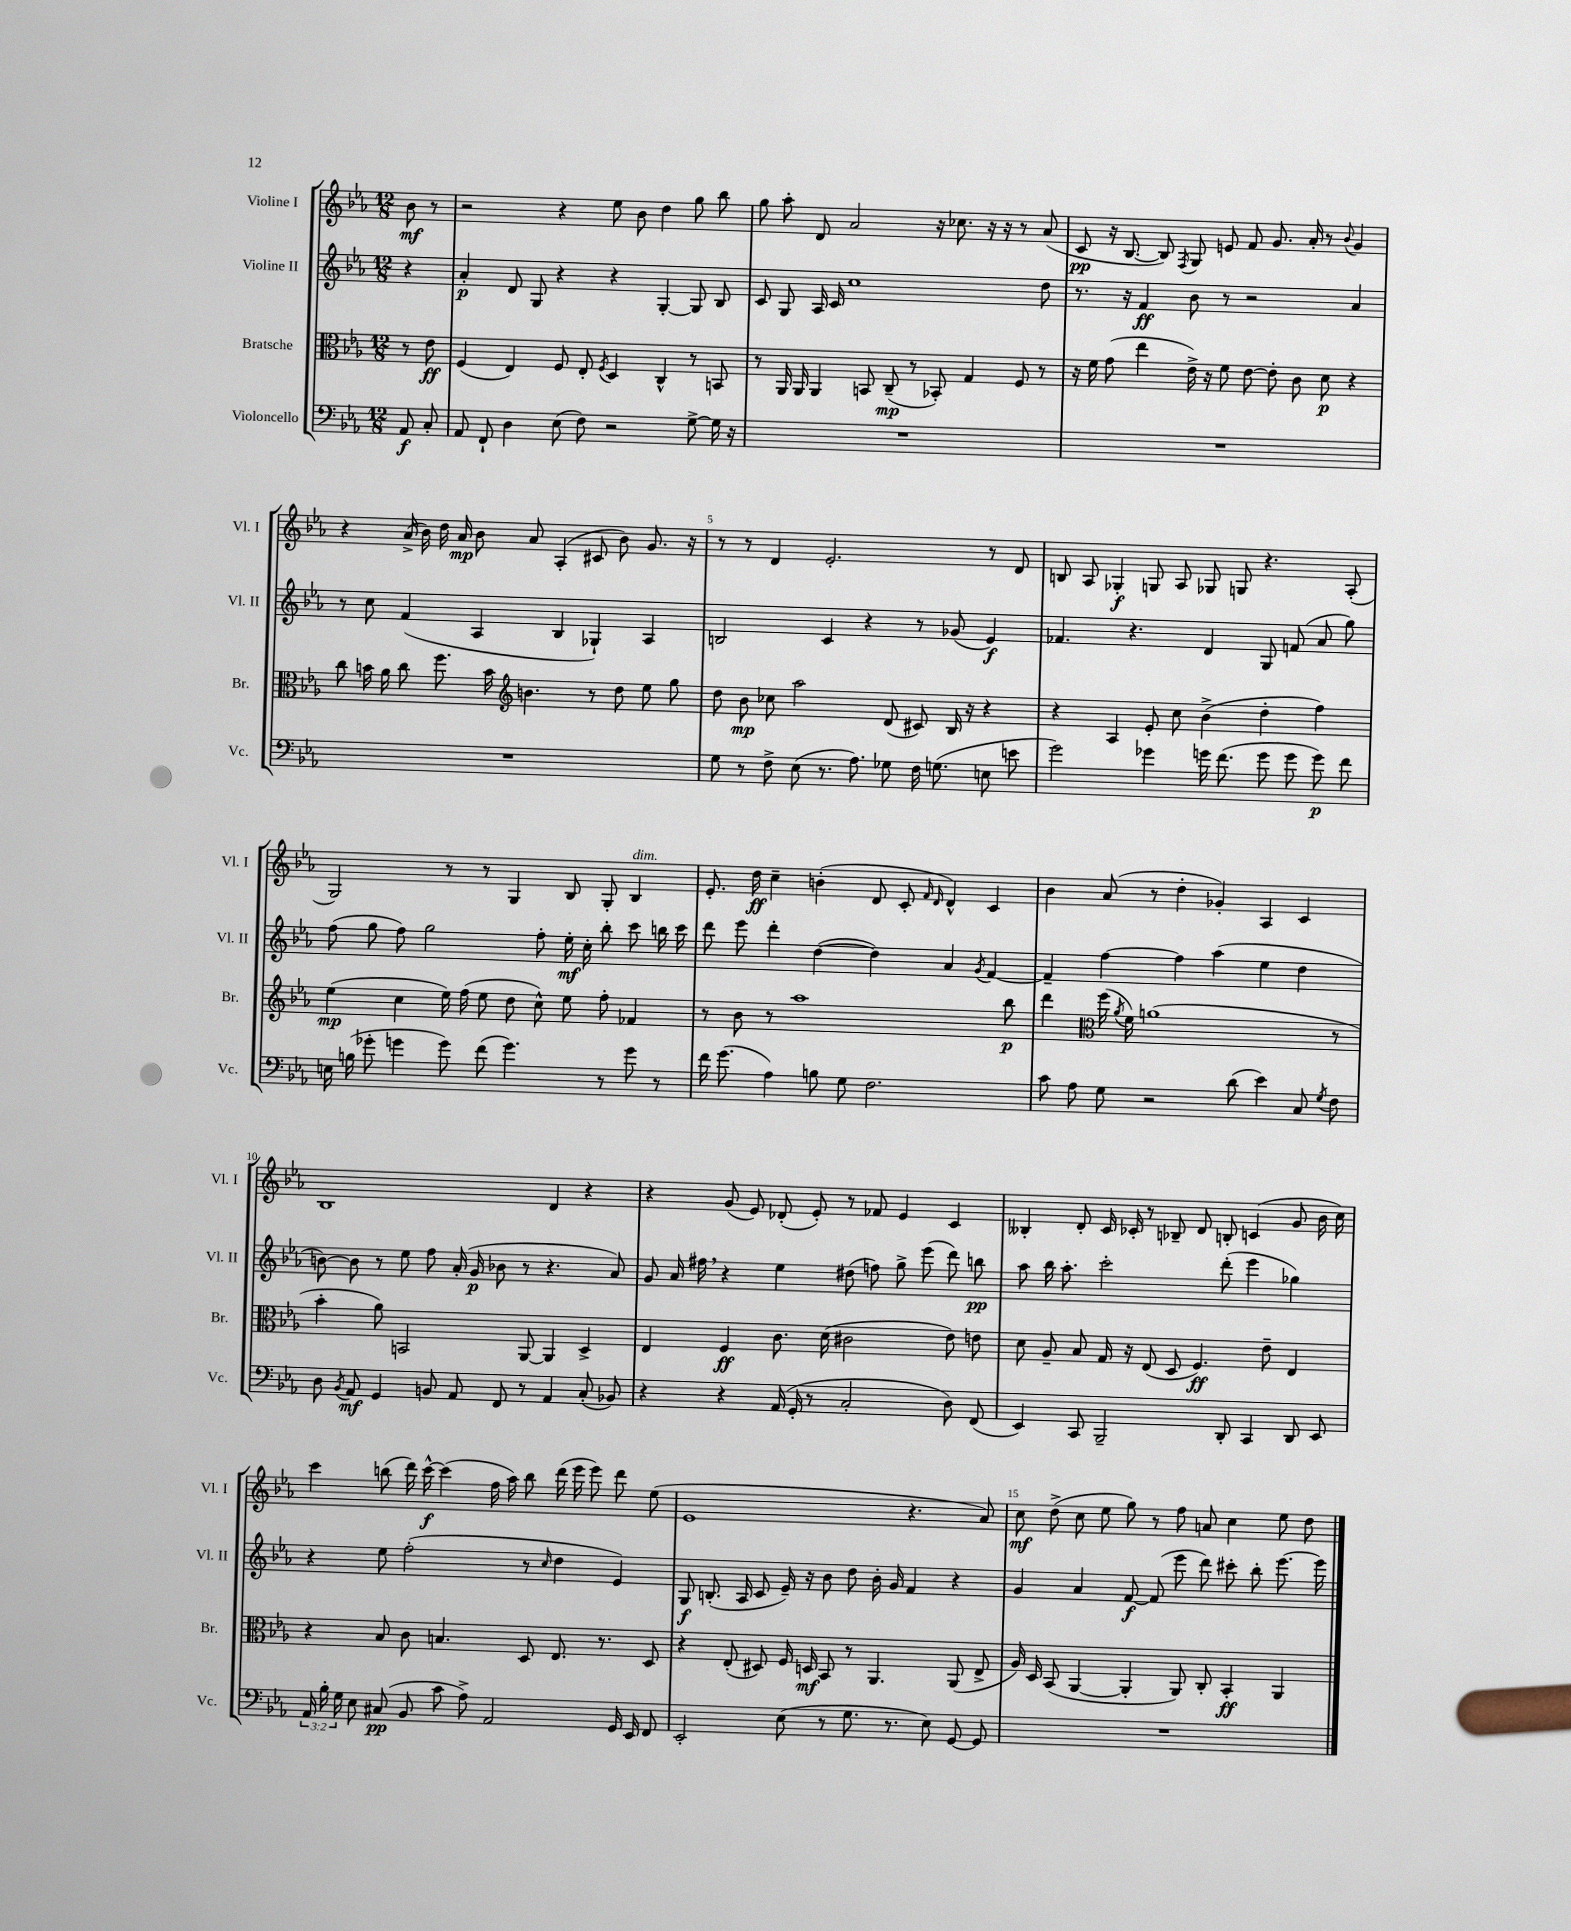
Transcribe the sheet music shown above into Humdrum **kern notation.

**kern	**kern	**kern	**kern
*staff4	*staff3	*staff2	*staff1
*clefF4	*clefC3	*clefG2	*clefG2
*k[b-e-a-]	*k[b-e-a-]	*k[b-e-a-]	*k[b-e-a-]
*M12/8	*M12/8	*M12/8	*M12/8
8AA-/	8r	4r	8b-\
8C'/	8e-\	.	8r
=	=	=	=
8AA-/	(4F/	4a-'/	2r
8FF`/	.	.	.
4D\	4E-/)	8d/	.
.	.	8G/	.
(8E-\	8F/	4r	4r
8F\)	8E-'/	.	.
.	8qF/	.	.
2r	4D/	4r	8ee-\
.	.	.	8b-\
.	4C^^/	[4G'/	4dd\
[8G^\	8r	8G/]	8gg\
16G\]	8BB/	8B-/	8bb-\
16r	.	.	.
=	=	=	=
1.r	8r	8c/	8gg\
.	16AA-/	8G/	8aa-'\
.	16AA-/	.	.
.	4AA-/	16A-/	8d/
.	.	16c/	.
.	.	1cc	2a-/
.	8BB/	.	.
.	(8C~/	.	.
.	8r	.	.
.	8BB-'/)	.	16r
.	.	.	8.cc-\
.	4G/	.	.
.	.	.	16r
.	.	.	16r
.	8F/	.	8r
.	8r	8dd\	(8a-/
=	=	=	=
1.r	16r	8.r	8c/
.	16f\	.	.
.	(8g\	.	16r
.	.	16r	[8.B-/
.	4ee-\	4f/	.
.	.	.	8B-/])
.	.	.	8qF/
.	16e-^\)	8b-\	8G/
.	16r	.	.
.	8f\	8r	8e/
.	[8e-\	2r	8f/
.	8e-'\]	.	8.g/
.	8c\	.	.
.	.	.	16a-'/
.	8d\	.	8r
.	.	.	8qqb-/
.	4r	4a-/	4g/
=	=	=	=
1.r	8cc\	8r	4r
.	16b\	8cc\	.
.	16a-\	.	.
.	8cc\	(4f/	(16a-^/
.	.	.	16b-\)
.	8.ff\	.	16dd\
.	.	.	16a-/
.	.	4A-/	8b-\
.	16b\	.	.
*	*clefG2	*	*
.	4.b\	.	8a-/
.	.	4B-/	(4A-'/
.	8r	4G-`/)	8c#/
.	8dd\	.	8b-\)
.	8ee-\	4A-/	8.g/
.	8gg\	.	.
.	.	.	16r
=	=	=	=
8G\	8dd\	2B/	8r
8r	8b-\	.	8r
8F^\	8cc-\	.	4d/
(8E-\	2aa-\	.	.
8.r	.	4c/	2.e-'/
8.A-\)	.	.	.
.	.	4r	.
8G-\	(8d/	.	.
16F\	8c#/)	8r	.
(8.G\	.	.	.
.	16B-/	(8g-/	.
.	16r	.	.
8E\	4r	4e-/)	8r
8e\	.	.	8d/
=	=	=	=
2g\)	4r	4.f-/	8B/
.	.	.	8A-/
.	4A-/	.	4G-'/
.	.	4.r	.
4g-\	8e-'/	.	8G/
.	8cc\	.	8A-/
16g\	(4b-^\	4d/	8G-/
(8.f\	.	.	.
.	.	.	8G/
8g\	4dd'\	8G/	4.r
8g\	.	(8f/	.
8g\)	4ff\)	8a-/	.
8f\	.	8gg\)	(8A-'/
=	=	=	=
16E\	(4ee-\	(8ff\	2G/)
(16B\	.	.	.
8g-'\	.	8gg\	.
4g\	4cc\	8ff\)	.
.	.	2gg\	.
8g\)	16ee-\)	.	8r
.	(16ff\	.	.
(8f\	8ee-\	.	8r
4.g\)	8dd\	.	4G/
.	8cc^^\)	8ff'\	.
.	8ee-\	16ee-'\	8B-/
.	.	16cc'\	.
8r	8ff'\	8bb-'\	8G'/
8g\	4f-/	8ccc\	4B-/
8r	.	16bb\	.
.	.	16ccc\	.
=	=	=	=
16f\	8r	8ddd\	8.e-'/
(8.g\	.	.	.
.	8b-\	8eee-\	.
.	.	.	16dd\
4A-\)	8r	4ddd'\	4cc~\
.	1aa-	.	.
8B\	.	([4dd\	(4b'\
8G\	.	.	.
2.F\	.	4dd\])	8d/
.	.	.	8c'/
.	.	.	16qqf/
.	.	.	16qqd/
.	.	4a-/	4d^^/)
.	.	8qg/	.
.	.	[4f/	4c/
.	8bb-\	.	.
=	=	=	=
8c\	4ddd\	4f~/]	4b-\
8A-\	.	.	.
*	*clefC3	*	*
8G\	(16ff\	[4ff\	(8a-/
.	8qa-/	.	.
.	16f\)	.	.
2r	(1a	.	8r
.	.	4ff\]	4dd'\
.	.	(4aa-\	4g-'/)
(8d\	.	.	.
4e-\)	.	4ee-\	4A-/
8C/	.	4dd\	4c/
8qG/	.	.	.
8F\	8r	.	.
=	=	=	=
8D\	4b-'\	[8b\)	1B-
8qBB-/	.	.	.
8AA-/	.	8b\]	.
4GG/	8a-\)	8r	.
.	2BB/	8ee-\	.
8BB/	.	8ff\	.
8AA-/	.	(16a-'/	.
.	.	16g/	.
8FF/	.	8b-\	.
8r	[8AA-/	8r	.
4AA-/	4AA-/]	4.r	4d/
(8C'/	4D^/	.	4r
8BB-/)	.	8a-/)	.
=	=	=	=
4r	4E-/	8g/	4r
.	.	16a-/	.
.	.	16ff#\	.
4r	4F/	4r	(8g/
.	.	.	8e-/)
(16AA-/	8.c\	4ee-\	(8d-'/
16GG'/	.	.	.
8r	.	.	8e-'/)
.	(16d\	.	.
2C'/	2c#\	(8dd#\	8r
.	.	8ff\)	8f-/
.	.	8gg^\	4e-/
.	.	(8eee-\	.
8D\)	8e-\)	8ddd\)	4c/
(8FF/	8e\	8bb\	.
=	=	=	=
4EE-/)	8d\	8aa-\	4B--'/
.	8A-~/	16bb-\	.
.	.	8.aa-'\	.
8CC/	8B-/	.	8d'/
2BBB-~/	16G/	2ccc'\	16c/
.	16r	.	16c-'/
.	(8E-/	.	8r
.	8D/	.	8B-~/
.	4.F/)	.	8d/
8DD'/	.	(8ddd'\	8B'/
4CC/	.	4eee-\	(4c/
.	8e-~\	.	.
8DD/	4E-/	4gg-\)	8g/
8EE-/	.	.	16b-\
.	.	.	16cc\)
=	=	=	=
24AA-/	4r	4r	4ccc\
24B-'\	.	.	.
24G\	.	.	.
8E-\	.	.	.
(8C#/	8B-/	8ee-\	(8bb\
8BB-/	8c\	(2ff'\	16ddd\)
.	.	.	[16ccc^^\
8c\	4.B/	.	(4ccc\]
8A-^\)	.	.	.
2AA-/	.	.	16ff\
.	.	.	16aa-\)
.	8D/	8r	8bb\
.	.	16qqcc/	.
.	8.E-/	4dd\	(16ddd\
.	.	.	16eee-\
.	.	.	8eee-\)
.	8.r	.	.
16GG/	.	4e-/)	8ddd\
16EE-/	.	.	.
8FF/	8D/	.	(8ee-\
=	=	=	=
2EE-'/	4r	8G/	1e-
.	.	(8.B'/	.
.	(8E-'/	.	.
.	.	16A-/	.
.	8D#/)	8c/	.
(8E-\	16F/	16e-~/)	.
.	16D/	16r	.
8r	8BB-/	8b-\	.
8.G\	8r	8dd\	.
.	4.AA-/	16b-'\	.
8.r	.	16g/	.
.	.	4f/	4.r
8E-\)	.	.	.
[8GG/	(8AA-/	4r	.
8GG/]	8E-^/	.	8a-/)
=	=	=	=
1.r	16A-/)	4g/	8cc\
.	16D/	.	.
.	(8BB-/	.	(8dd^\
.	[4AA-/	4a-/	8cc\
.	.	.	8ee-\
.	4AA-'/]	[8f/	8gg\)
.	.	(8f/]	8r
.	8AA-/)	8eee-\	8ff\
.	8C'/	8ddd\)	8a/
.	4BB-'/	8ccc#'\	4cc\
.	.	8bb-'\	.
.	4AA-/	[8.eee-\	8ee-\
.	.	.	8dd\
.	.	16eee-\]	.
==	==	==	==
*-	*-	*-	*-
